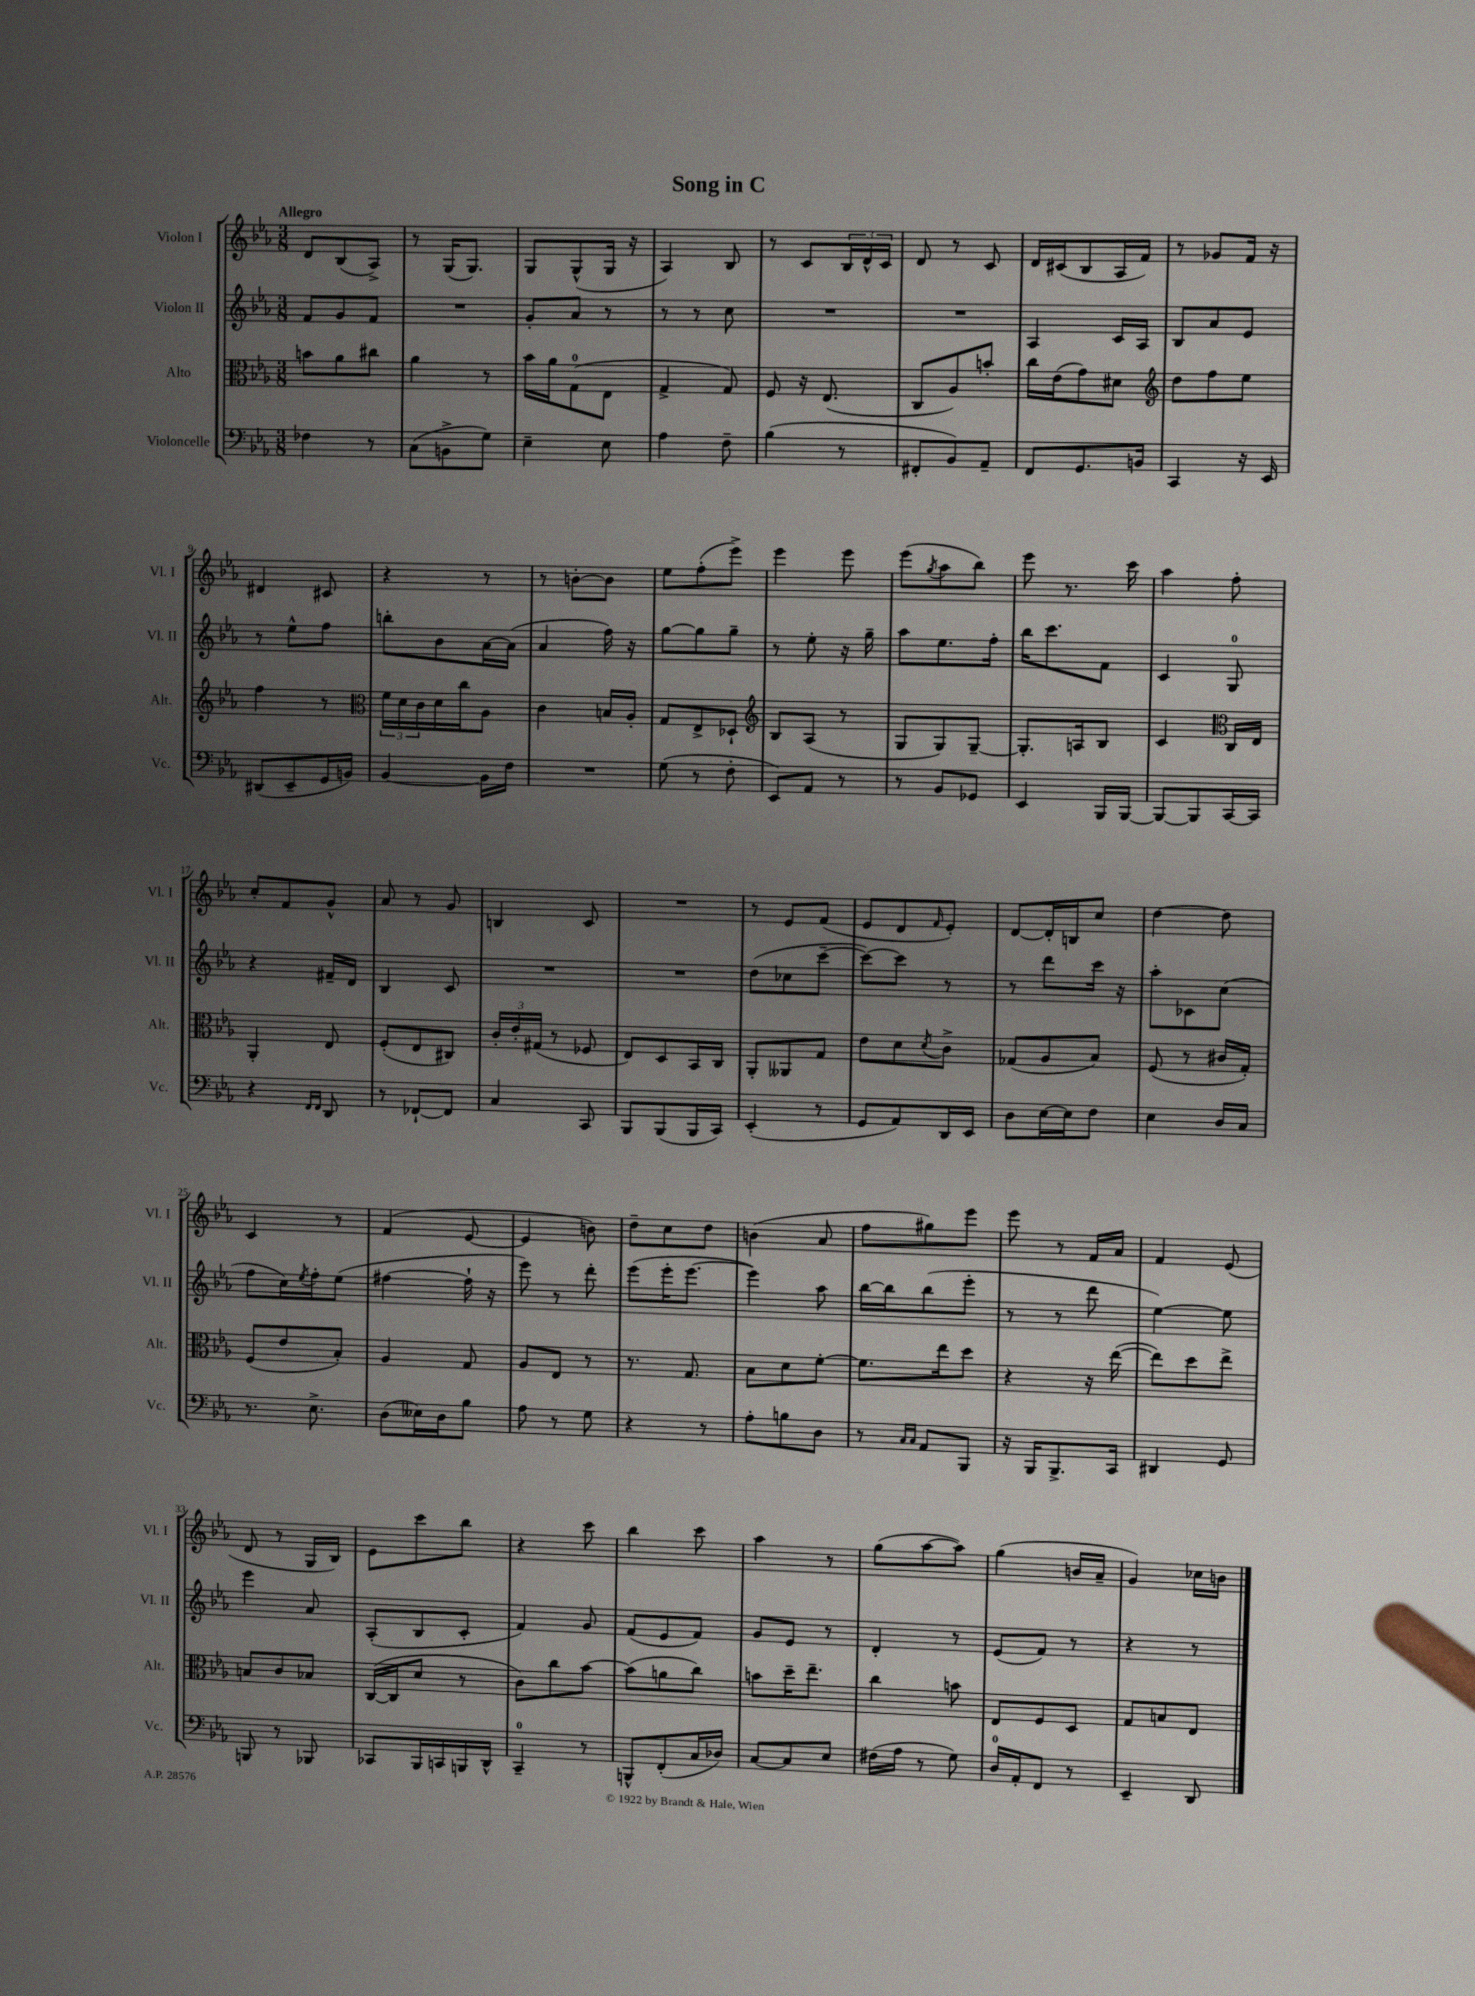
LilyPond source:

\header { title = "Song in C" }
<<
\new StaffGroup <<
\new Staff = "s0" \with { instrumentName = "Violon I" shortInstrumentName = "Vl. I" } {
    \clef treble \key ees \major \numericTimeSignature \time 3/8 \tempo "Allegro"
    d'8 bes8( aes8->) |
    r8 g16( g8.) |
    g8 g8-^( g16 r16 |
    aes4) bes8 |
    r8 c'8 \tuplet 3/2 { bes16 d'16-^ c'16 } |
    d'8 r8 c'8 |
    d'16 cis'16( bes8 aes16 f'16) |
    r8 ges'8 f'16 r16 |
    dis'4 cis'8 |
    r4 r8 |
    r8 b'8~-. b'8 |
    ees''8 f''8-.( ees'''8->) |
    ees'''4 ees'''8 |
    ees'''8( \acciaccatura { g''8 } aes''8 bes''8) |
    ees'''8 r8. c'''16 |
    aes''4 f''8-. |
    c''8-. f'8 g'8-^ |
    aes'8 r8 g'8 |
    b4 c'8 |
    R4. |
    r8 ees'8 f'8( |
    ees'8 d'8 \grace { f'16 } ees'8-.) |
    d'8~ d'16-. b16 c''8 |
    d''4~ d''8 |
    c'4 r8 |
    f'4( ees'8~ |
    ees'4 b'8) |
    d''8-- c''8 d''8 |
    b'4( aes'8 |
    f''8 gis''8) ees'''8 |
    ees'''8 r8 f'16 aes'16 |
    f'4 ees'8( |
    d'8 r8 g16 bes16) |
    ees'8 c'''8 bes''8 |
    r4 c'''8 |
    bes''4 c'''8 |
    aes''4 r8 |
    g''8( aes''8~ aes''8) |
    g''4( b'16 aes'16-- |
    g'4) ces''16 b'16 \bar "|." |
}
\new Staff = "s1" \with { instrumentName = "Violon II" shortInstrumentName = "Vl. II" } {
    \clef treble \key ees \major \numericTimeSignature \time 3/8
    f'8 g'8 f'8 |
    R4. |
    g'8-. aes'8 r8 |
    r8 r8 c''8 |
    R4. |
    R4. |
    aes4 c'16 aes16 |
    bes8 aes'8 ees'8 |
    r8 ees''8-^ f''8 |
    b''8-. bes'8 aes'16~ aes'16( |
    aes'4 f''16) r16 |
    g''8~ g''8 g''8-- |
    r8 ees''8-. r16 g''16-- |
    aes''8 ees''8. f''16-. |
    bes''16 c'''8. f'8 |
    c'4 g8-0 |
    r4 fis'16-- d'16 |
    bes4 c'8 |
    R4. |
    R4. |
    d''8( ces''8 c'''8~-- |
    c'''8~) c'''8 r8 |
    r8 d'''8 c'''16 r16 |
    aes''8-. ces'8 c''8( |
    f''8 c''16) \acciaccatura { ees''8 } f''16-. ees''8( |
    fis''4~ fis''16-! r16 |
    ees'''8) r8 d'''8-. |
    ees'''8( ees'''16-. ees'''8.~ |
    ees'''4) aes''8 |
    bes''16~ bes''16 bes''8( ees'''8-. |
    r8 r8 d'''8 |
    ees''4~) ees''8 |
    ees'''4 aes'8 |
    aes8-.( bes8 c'8-. |
    f'4) g'8 |
    f'8( ees'8 f'8) |
    g'8 ees'8 r8 |
    d'4-. r8 |
    ees'8( f'8) r8 |
    r4 r8 \bar "|." |
}
\new Staff = "s2" \with { instrumentName = "Alto" shortInstrumentName = "Alt." } {
    \clef alto \key ees \major \numericTimeSignature \time 3/8
    b'8 aes'8 cis''8 |
    aes'4 r8 |
    bes'16 aes'16 g8-0( ees8 |
    g4-> g8) |
    f8 r16 ees8.( |
    c8 aes8) b'8-. |
    c''16 ees'16( g'8) dis'8 |
    \clef treble d''8 f''8 ees''8 |
    f''4 r8 |
    \clef alto \tuplet 3/2 { f'16 d'16 c'16 } d'16 c''16 aes8 |
    c'4 b16 aes16-. |
    g8 ees8-> des8-! |
    \clef treble bes8 aes8( r8 |
    g8 g8) g8~-- |
    g8.-. a16 bes8 |
    c'4 \clef alto c16 ees16 |
    aes,4-. ees8 |
    f8-.( ees8 cis8) |
    \tuplet 3/2 { c'16-. ees'16-. gis16( } r8 fes8 |
    ees8) d8 bes,16 c16 |
    aes,8-. aeses,8 g8 |
    ees'8 d'8 \acciaccatura { d'8 } c'8-> |
    ges8( aes8 bes8) |
    f8( r8 cis'16 g16-.) |
    f8( ees'8 bes8-.) |
    aes4 g8 |
    aes8 ees8 r8 |
    r8. g8. |
    bes8 d'8 f'8~-. |
    f'8. ees''16 d''8 |
    r4 r16 ees''16~( |
    ees''8) d''8 ees''8-> |
    b8 c'8 bes8 |
    c16~( c16 d'8 r8 |
    c'8) c''8 bes'8~ |
    bes'8( a'8 c''8) |
    b'8 d''16-- ees''8.-- |
    c''4 b'8 |
    ees8 f8 d8 |
    g8 b8 ees8 \bar "|." |
}
\new Staff = "s3" \with { instrumentName = "Violoncelle" shortInstrumentName = "Vc." } {
    \clef bass \key ees \major \numericTimeSignature \time 3/8
    fes4 r8 |
    c8( b,8-> g8) |
    ees4-- ees8 |
    aes4 f8-- |
    bes4( r8 |
    fis,8-. bes,8) aes,8-- |
    f,8 g,8. b,16 |
    c,4 r16 ees,16 |
    dis,8( ees,8-- g,16 b,16) |
    bes,4~ bes,16 f16 |
    R4. |
    g8( r8 f8-. |
    ees,8) aes,8 r8 |
    r8 bes,8 ges,8 |
    ees,4 bes,,16 bes,,16~ |
    bes,,8~ bes,,8 c,16~ c,16 |
    r4 \grace { f,16 f,16 } d,8 |
    r8 fes,8~-! fes,8 |
    c4 c,8 |
    bes,,8 bes,,8( bes,,16 c,16) |
    ees,4-.( r8 |
    g,8 aes,8) d,16 ees,16 |
    d8 ees16~ ees16 f8 |
    ees4 d16 c16 |
    r8. ees8.-> |
    d8( eeses16) d16 bes8 |
    aes8 r8 g8 |
    r4 r8 |
    aes8-. b8 d8 |
    r8 \grace { c16 c16 } aes,8 bes,,8 |
    r16 bes,,16 bes,,8.-> c,16 |
    dis,4 g,8 |
    b,,8 r8 bes,,8 |
    ces,8 bes,,16 c,16 b,,16 d,16-^ |
    c,4-0-- r8 |
    b,,8-^ f,8-.( c16 des16) |
    c8~ c8 ees8 |
    fis16( aes16 r8 g8) |
    d16-0 aes,16-. f,8 r8 |
    ees,4-- d,8 \bar "|." |
}
>>
>>
